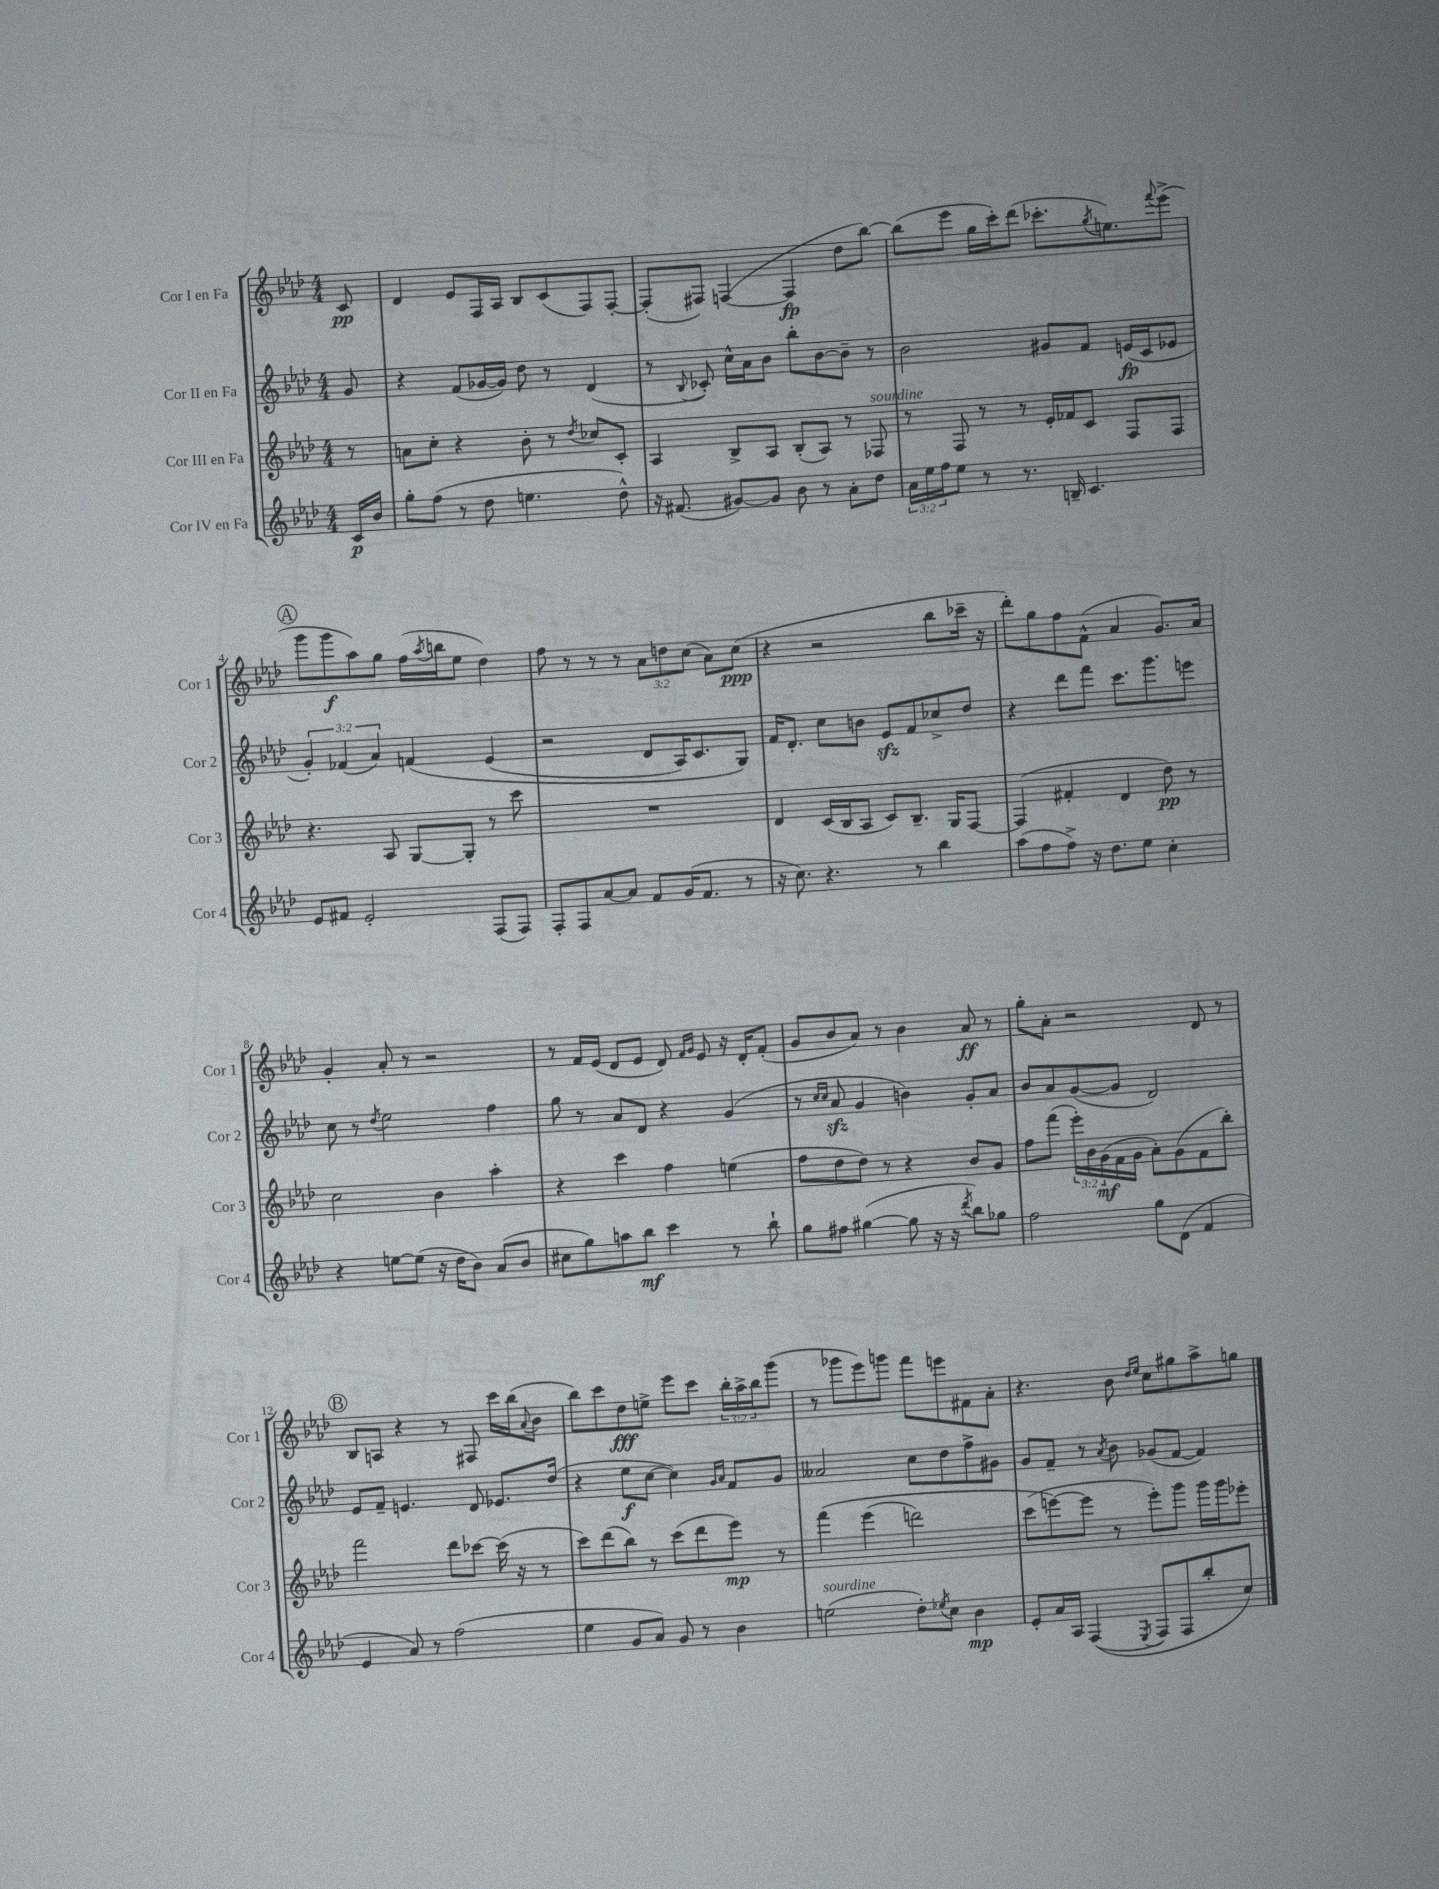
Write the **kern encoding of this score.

**kern	**dynam	**kern	**dynam	**kern	**dynam	**kern	**dynam
*part4	*part4	*part3	*part3	*part2	*part2	*part1	*part1
*staff4	*staff4	*staff3	*staff3	*staff2	*staff2	*staff1	*staff1
*I"Cor IV en Fa	*	*I"Cor III en Fa	*	*I"Cor II en Fa	*	*I"Cor I en Fa	*
*I'Cor 4	*	*I'Cor 3	*	*I'Cor 2	*	*I'Cor 1	*
*clefG2	*	*clefG2	*	*clefG2	*	*clefG2	*
*k[b-e-a-d-]	*	*k[b-e-a-d-]	*	*k[b-e-a-d-]	*	*k[b-e-a-d-]	*
*M4/4	*	*M4/4	*	*M4/4	*	*M4/4	*
=	=	=	=	=	=	=	=
16c/LL	p	8r	.	8g/	.	8c/	pp
16b-/JJ	.	.	.	.	.	.	.
=1	=1	=1	=1	=1	=1	=1	=1
8gg'\L	.	8an\L	.	4r	.	4d-/	.
(8ff\J	.	8cc'\J	.	.	.	.	.
8r	.	4r	.	(8f/L	.	8e-/L	.
8dd-\	.	.	.	[16g-X/L	.	16F/L	.
.	.	.	.	16g-/JJ])	.	16A-/JJ	.
4.een\	.	8b-'\	.	8dd-\	.	8B-/L	.
.	.	8r	.	8r	.	(8c/	.
.	.	8qdd-/	.	.	.	.	.
.	.	8cc-X/L	.	(4d-/	.	8F/)	.
8dd-^^\)	.	8c'/J	.	.	.	[8F'/J	.
=2	=2	=2	=2	=2	=2	=2	=2
16r	.	4A-/	.	8r	.	(8F'/L]	.
(8.f#X/	.	.	.	.	.	.	.
.	.	.	.	8qqB-/	.	.	.
.	.	.	.	8c-X'/)	.	8F#X/J)	.
[8g#X/L)	.	8B-^/L	.	16cc^^\LL	.	([4Fn/	.
.	.	.	.	16a-\J	.	.	.
8g#/J]	.	8A-/J	.	8b-\J	.	.	.
8b-\	.	(8B-'/L	.	8bb-'\L	.	4F/]	fp
8r	.	8A-/J)	.	[8b-\	.	.	.
8a-'\L	.	8r	.	8b-~\J]	.	8dd-\L	.
!	!	!LO:TX:a:i:t=sourdine	!	!	!	!	!
8dd-\J	.	8F-X/	.	8r	.	[8bb-\J)	.
=3	=3	=3	=3	=3	=3	=3	=3
24a-\LL	.	8r	.	2b-\	.	(8bb-\L]	.
24ee-\	.	.	.	.	.	.	.
24ff\J	.	.	.	.	.	.	.
8ee-\J	.	8F/	.	.	.	8eee-\J	.
8r	.	8r	.	.	.	16gg\LL	.
.	.	.	.	.	.	16ccc'\J)	.
8.r	.	8r	.	.	.	(8ddd-\J	.
.	.	16e-'/LL	.	8g#X/L	.	8.ccc-X'\L	.
16Bn~/	.	16f-X/J	.	.	.	.	.
4.c/	.	8c/J	.	8f/J	.	.	.
.	.	.	.	.	.	8qgg/	.
.	.	.	.	.	.	8.een\)	.
.	.	8F/L	.	(16en/LL	fp	.	.
.	.	.	.	16c/J	.	.	.
.	.	.	.	.	.	8qqfff/	.
.	.	8F/J	.	8e-X/J	.	(8eee-^\J	.
!!LO:LB:g=z
!!LO:REH:place=s1:t=A
=4	=4	=4	=4	=4	=4	=4	=4
8e-/L	.	4.r	.	6g'/)	.	8ggg\L	.
8f#X/J	.	.	.	.	.	8ggg\	f
.	.	.	.	(6f-X/	.	.	.
2e-'/	.	.	.	.	.	8aa-\)	.
.	.	.	.	6a-/)	.	.	.
.	.	8A-/	.	.	.	8gg\J	.
.	.	[8G/L	.	(4fn/	.	(16ff\LL	.
.	.	.	.	.	.	8qaa-/	.
.	.	.	.	.	.	16bbn\J	.
.	.	8G'/J]	.	.	.	8ee-\J	.
(8F/L	.	8r	.	(4e-/	.	4dd-\)	.
8F/J)	.	8ccc\	.	.	.	.	.
=5	=5	=5	=5	=5	=5	=5	=5
8F'/L	.	1r	.	2r	.	8ff\	.
8F/	.	.	.	.	.	8r	.
[8a-/	.	.	.	.	.	8r	.
8a-/J]	.	.	.	.	.	8r	.
8f/L	.	.	.	8d-/L	.	12a-\L	.
.	.	.	.	.	.	12ddn\	.
(16g/K	.	.	.	16A-/K)	.	.	.
.	.	.	.	.	.	(12cc\J	.
8.f/J	.	.	.	8.c/	.	.	.
.	.	.	.	.	.	8a-\L)	.
8r	.	.	.	8G/J)	.	(8cc\J	ppp
=6	=6	=6	=6	=6	=6	=6	=6
16r	.	4d-/	.	16f/KL	.	4r	.
8.cc\)	.	.	.	8.d-'/J	.	.	.
4.r	.	(16c/LL	.	8cc\L	.	2r	.
.	.	16B-/J	.	.	.	.	.
.	.	8A-/J	.	8bn\J	.	.	.
.	.	8c/L)	.	8e-zz/L	.	.	.
8r	.	8.B-~/J	.	8f/	.	.	.
4bb-\	.	.	.	8cc-X^/	.	8bb-\L	.
.	.	16G/KL	.	.	.	.	.
.	.	[8F/J	.	8dd-/J	.	16ccc-X~\Jk	.
.	.	.	.	.	.	16r	.
=7	=7	=7	=7	=7	=7	=7	=7
(8aa-\L	.	(4F/]	.	4r	.	8ddd-'\L)	.
8ff\	.	.	.	.	.	8gg\	.
8ff^\J)	.	4f#X'/	.	8ddd-\L	.	8ff\	.
16r	.	.	.	8fff\J	.	(8f^^\J	.
8.dd-\L	.	.	.	.	.	.	.
.	.	4d-/	.	8.ccc\L	.	4a-/	.
8ee-\J	.	.	.	.	.	.	.
.	.	.	.	8.ggg\	.	.	.
4cc'\	.	8dd-\)	pp	.	.	8.g/L)	.
.	.	8r	.	8eeen\J	.	.	.
.	.	.	.	.	.	16a-/Jk	.
!!LO:LB:g=z
=8	=8	=8	=8	=8	=8	=8	=8
4r	.	2cc\	.	8cc\	.	4g'/	.
.	.	.	.	8r	.	.	.
.	.	.	.	8qdd-/	.	.	.
[8een\L	.	.	.	2ee-\	.	8a-'/	.
(8ee\J]	.	.	.	.	.	8r	.
16r	.	4b-\	.	.	.	2r	.
16dd-\KL	.	.	.	.	.	.	.
8b-\J)	.	.	.	.	.	.	.
(8a-/L	.	4aa-'\	.	4ff\	.	.	.
8b-/J	.	.	.	.	.	.	.
=9	=9	=9	=9	=9	=9	=9	=9
8cc#X\L	.	4r	.	8gg\	.	8r	.
8gg\)	.	.	.	8r	.	16f/LL	.
.	.	.	.	.	.	(16e-/JJ	.
8aan\	.	4ccc\	.	8a-/L	.	8d-/L	.
8bb-\J	mf	.	.	8d-/J	.	8e-/J	.
4ccc\	.	4ff\	.	4r	.	8d-/)	.
.	.	.	.	.	.	16qqf/LL	.
.	.	.	.	.	.	16qqg/JJ	.
.	.	.	.	.	.	8e-/	.
8r	.	(4een\	.	(4g/	.	16r	.
.	.	.	.	.	.	16d-'/KL	.
8bb-`\	.	.	.	.	.	(8f'/J	.
=10	=10	=10	=10	=10	=10	=10	=10
8gg\L	.	8ff\L	.	8r	.	8g/L	.
.	.	.	.	16qqcc/LL	.	.	.
.	.	.	.	16qqcc/JJ	.	.	.
8ff#X\J	.	8dd-\	.	8a-zz/	.	8b-/	.
([4gg#X\	.	8dd-\J)	.	4g/	.	8a-/J)	.
.	.	8r	.	.	.	8r	.
8gg#\]	.	4r	.	4bn\)	.	4b-\	.
16r	.	.	.	.	.	.	.
16r	.	.	.	.	.	.	.
8qddd-/	.	.	.	.	.	.	.
8bb-\L)	.	8b-/L	.	8g'/L	.	8a-/	ff
8gg-X\J	.	8g/J	.	8a-/J	.	8r	.
=11	=11	=11	=11	=11	=11	=11	=11
2ff\	.	8ff\L	.	8b-/L	.	8gg'\L	.
.	.	(8fff\J	.	8a-/	.	8a-'\J	.
.	.	24eee-'\LL)	.	([8g/	.	2r	.
.	.	24b-\	.	.	.	.	.
.	.	(24g\	mf	.	.	.	.
.	.	16f\	.	8g/J]	.	.	.
.	.	16g\JJ	.	.	.	.	.
8gg\L	.	8a-'\L)	.	2d-/)	.	.	.
(8d-\J	.	(8g\	.	.	.	.	.
4f/	.	8f\	.	.	.	8d-/	.
.	.	8bb-'\J)	.	.	.	8r	.
!!LO:LB:g=z
!!LO:REH:place=s1:t=B
=12	=12	=12	=12	=12	=12	=12	=12
4e-/	.	2fff\	.	8e-/L	.	8B-/L	.
.	.	.	.	8f~/J	.	8An/J	.
8a-/)	.	.	.	4.en/	.	4r	.
8r	.	.	.	.	.	.	.
(2ff\	.	8ddd-\L	.	.	.	8r	.
.	.	[8ccc-X\J	.	8d-/	.	8F#X/	.
.	.	(16ccc-\]	.	8.e-X/L	.	16ccc\LL	.
.	.	16r	.	.	.	(16bb-\J	.
.	.	.	.	.	.	8qqa-/	.
.	.	8r	.	.	.	8b-\J	.
.	.	.	.	(16dd-/Jk	.	.	.
=13	=13	=13	=13	=13	=13	=13	=13
4ee-\	.	8ccc\L)	.	4r	.	8bb-\L)	.
.	.	(8ddd-\	.	.	.	8ccc\	.
8g/L	.	8bb-\J)	.	8ee-\L	f	8dd-\	fff
8a-/J)	.	8r	.	[8cc\J	.	8een^\J	.
8g/	.	(8ccc\L	.	4cc\])	.	8eee-\L	.
8r	.	8ddd-\	.	.	.	8ccc\J	.
.	.	.	.	16qqg/LL	.	.	.
.	.	.	.	16qqa-/JJ	.	.	.
4b-\	.	8eee-\J)	mp	8f/L	.	24bb-'\LL	.
.	.	.	.	.	.	24aa-^\	.
.	.	.	.	.	.	24bb-\J	.
.	.	8r	.	8g/J	.	(8ggg\J	.
=14	=14	=14	=14	=14	=14	=14	=14
!LO:TX:a:i:t=sourdine	!	!	!	!	!	!	!
(2een\	.	(4fff\	.	2a--X/	.	8r	.
.	.	.	.	.	.	8ggg-X\L	.
.	.	(4eee-\	.	.	.	8eee-\)	.
.	.	.	.	.	.	8gggn\J	.
8dd-'\L)	.	2dddn\)	.	8cc\L	.	8fff\L	.
8qee-X/	.	.	.	.	.	.	.
8cc\J	.	.	.	8dd-\	.	8eeen\	.
4b-\	mp	.	.	8ff^\	.	8f#X\	.
.	.	.	.	8g#X\J	.	8a-'\J	.
=15	=15	=15	=15	=15	=15	=15	=15
8e-'/L	.	(8ccc\L	.	8g/L	.	4.r	.
16a-/L	.	[8eeen\)	.	8f~/J	.	.	.
16A-/JJ	.	.	.	.	.	.	.
((4F/	.	8eee\J]	.	8r	.	.	.
.	.	.	.	8qa-/	.	.	.
.	.	8r	.	8b-\	.	8b-\	.
.	.	.	.	.	.	16qqdd-/LL	.
8qE-/	.	.	.	.	.	16qqee-/JJ	.
8F/L)	.	8eee'\L)	.	(8g-X/L	.	8cc\L	.
8F/	.	8ggg\J	.	[8f/J	.	8gg#X\	.
8bb-'/	.	16ggg\LL	.	4f/])	.	8aa-^\	.
.	.	16ggg\J	.	.	.	.	.
8cc/J)	.	8eee-X'\J	.	.	.	8ggn\J	.
==	==	==	==	==	==	==	==
*-	*-	*-	*-	*-	*-	*-	*-
